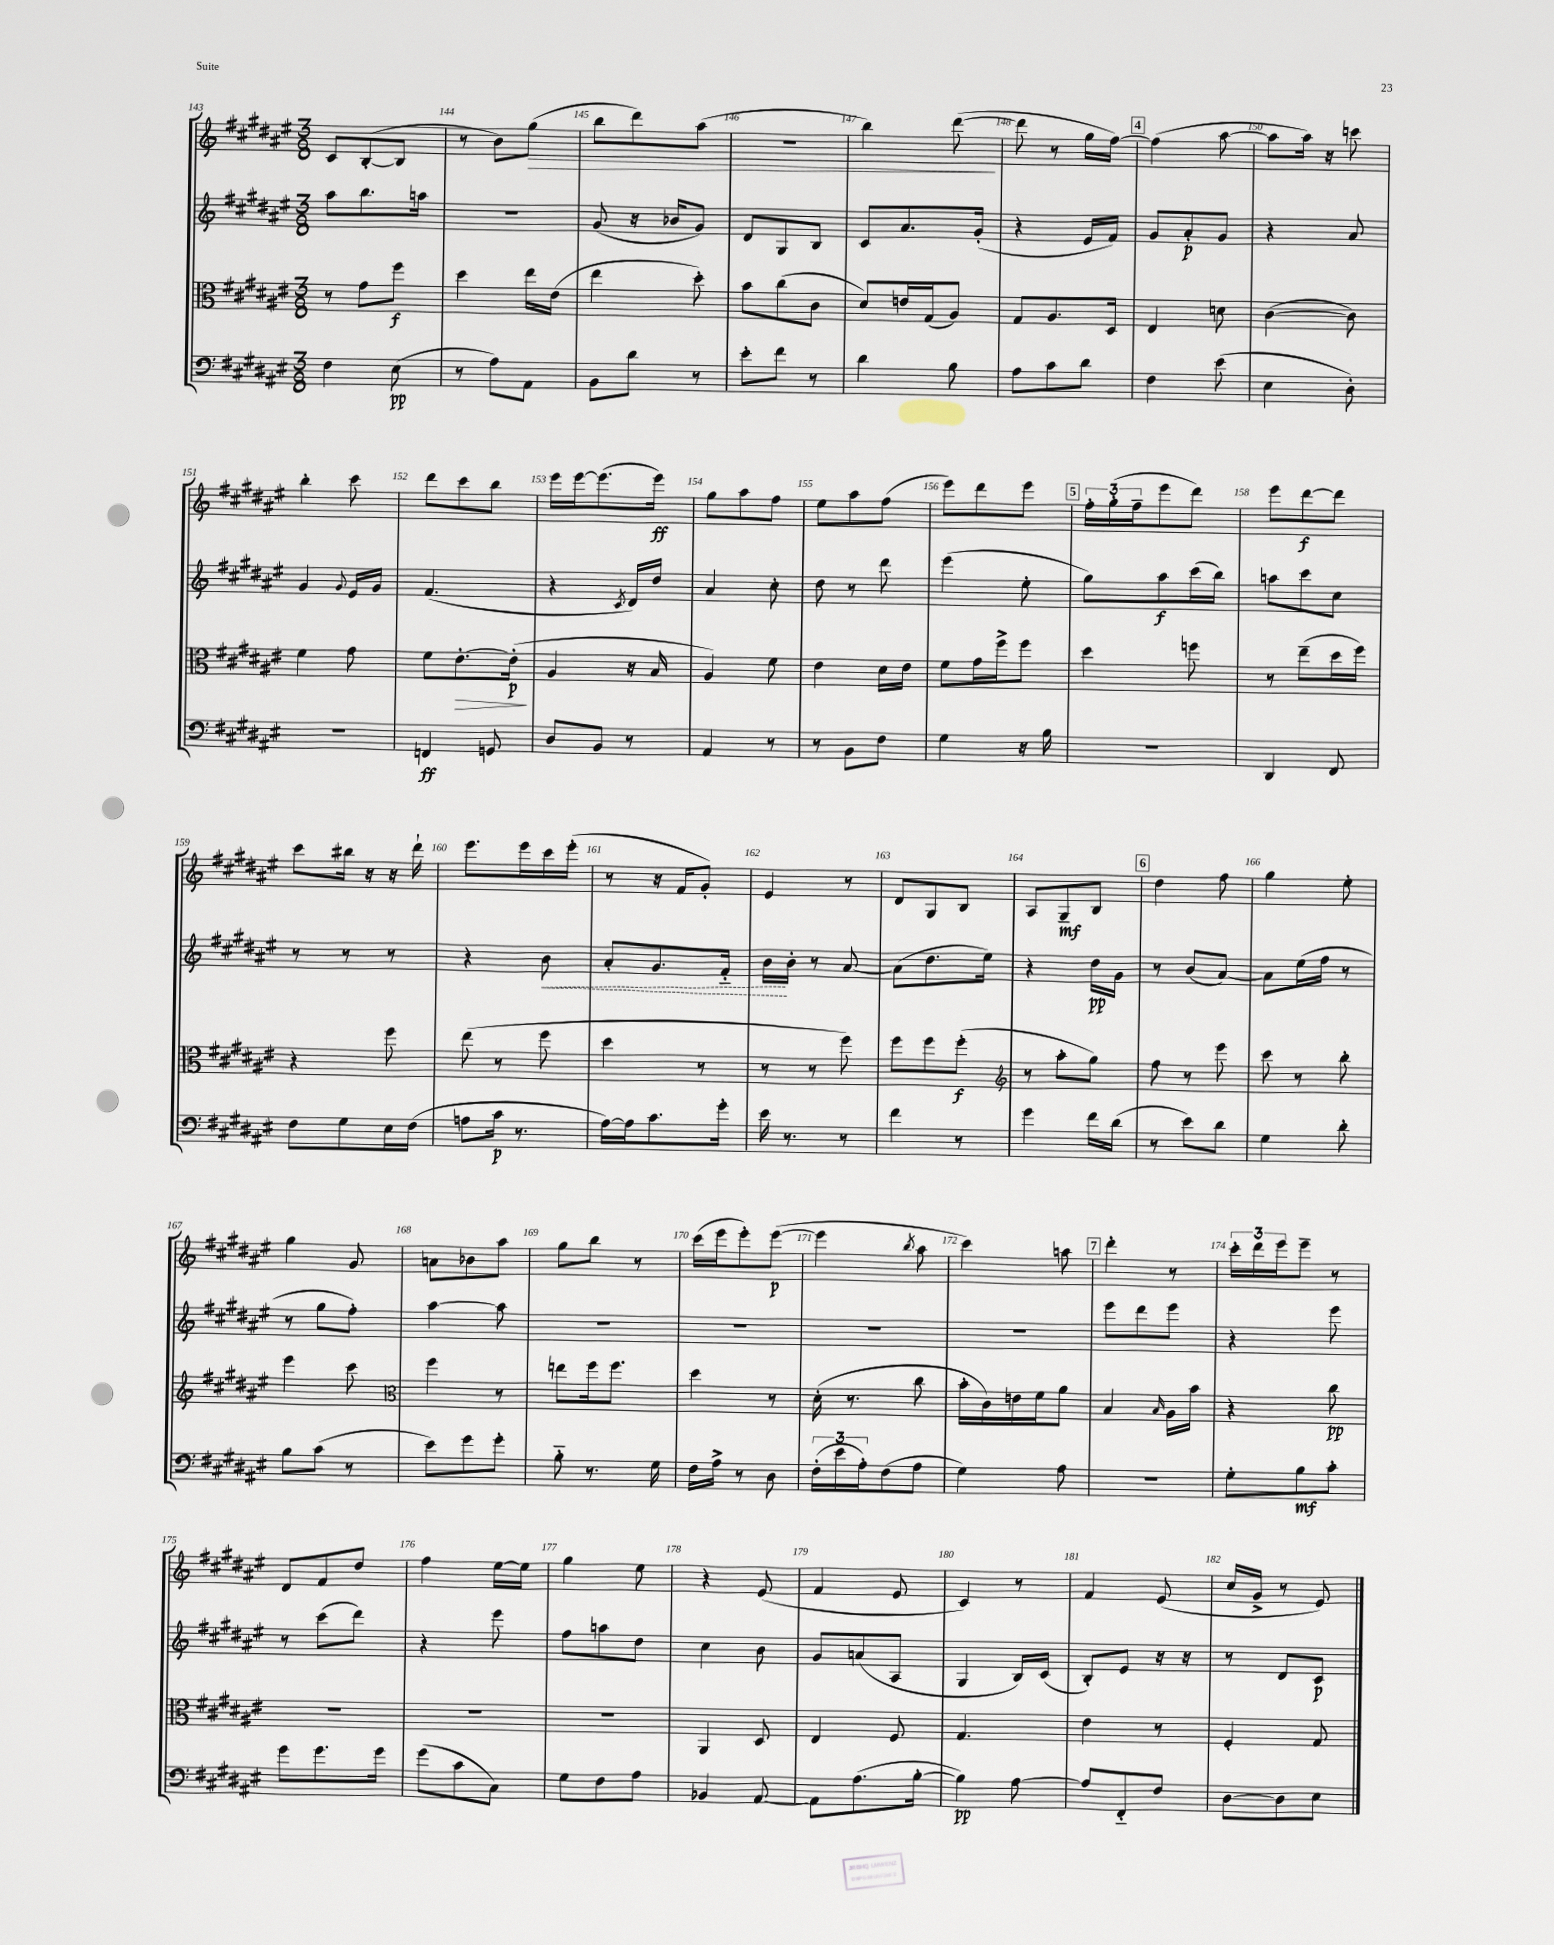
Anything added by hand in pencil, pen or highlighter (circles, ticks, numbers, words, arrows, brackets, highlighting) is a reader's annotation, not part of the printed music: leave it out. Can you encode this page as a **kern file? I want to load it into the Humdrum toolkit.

**kern	**dynam	**kern	**dynam	**kern	**dynam	**kern	**dynam
*part4	*part4	*part3	*part3	*part2	*part2	*part1	*part1
*staff4	*staff4	*staff3	*staff3	*staff2	*staff2	*staff1	*staff1
*clefF4	*	*clefC3	*	*clefG2	*	*clefG2	*
*k[f#c#g#d#a#e#]	*	*k[f#c#g#d#a#e#]	*	*k[f#c#g#d#a#e#]	*	*k[f#c#g#d#a#e#]	*
*M3/8	*	*M3/8	*	*M3/8	*	*M3/8	*
=143	=143	=143	=143	=143	=143	=143	=143
4F#\	.	8r	.	8aa#\L	.	8c#/L	.
.	.	8g#\L	.	8.bb\	.	([8B'/	.
(8E#\	pp	8ff#\J	f	.	.	8B/J]	.
.	.	.	.	16aan\Jk	.	.	.
=144	=144	=144	=144	=144	=144	=144	=144
8r	.	4dd#\	.	4.r	.	8r	.
8A#\L)	.	.	.	.	.	8b\L)	.
!	!	!	!	!	!	!	!LO:HP:b
8AA#\J	.	16ee#\LL	.	.	.	(8gg#\J	>
.	.	(16e#\JJ	.	.	.	.	.
=145	=145	=145	=145	=145	=145	=145	=145
8BB\L	.	4ee#\	.	(8g#/	.	8bb\L	.
8d#\J	.	.	.	16r	.	8ddd#\)	.
.	.	.	.	16b-X/KL	.	.	.
8r	.	8dd#'\)	.	8g#/J)	.	(8aa#\J	.
=146	=146	=146	=146	=146	=146	=146	=146
8e#'\L	.	8b\L	.	8d#/L	.	4.r	.
8f#\J	.	(8cc#\	.	8G#/	.	.	.
8r	.	8c#\J	.	8B/J	.	.	.
=147	=147	=147	=147	=147	=147	=147	=147
4d#\	.	8d#/L)	.	8c#/L	.	4bb\)	.
.	.	16en/L	.	8.a#/	.	.	.
.	.	(16G#/J	.	.	.	.	.
8B\	.	8A#/J)	.	.	.	([8ddd#\	.
.	.	.	.	(16g#'/Jk	.	.	.
.	.	.	.	.	.	.	]
=148	=148	=148	=148	=148	=148	=148	=148
8A#\L	.	8G#/L	.	4r	.	8ddd#\]	.
8c#\	.	8.A#/	.	.	.	8r	.
8d#\J	.	.	.	16e#/LL	.	16gg#\LL	.
.	.	16D#/Jk	.	16f#/JJ)	.	[16ff#\JJ)	.
!!LO:REH:place=s1:t=4
=149	=149	=149	=149	=149	=149	=149	=149
4F#\	.	4E#/	.	8g#/L	.	(4ff#\]	.
.	.	.	.	8a#'/	p	.	.
(8e#\	.	8dn\	.	8g#/J	.	[8aa#\	.
=150	=150	=150	=150	=150	=150	=150	=150
4E#\	.	([4c#\	.	4r	.	8aa#\L]	.
.	.	.	.	.	.	16aa#\Jk)	.
.	.	.	.	.	.	16r	.
8D#'\)	.	8c#\])	.	8a#/	.	8cccn\	.
!!LO:LB:g=z
=151	=151	=151	=151	=151	=151	=151	=151
4.r	.	4f#\	.	4g#/	.	4bb'\	.
.	.	.	.	8qqg#/	.	.	.
.	.	8g#\	.	16e#/LL	.	8ccc#\	.
.	.	.	.	16g#/JJ	.	.	.
=152	=152	=152	=152	=152	=152	=152	=152
4FFn/	ff	8f#\L	.	(4.f#/	.	8ddd#\L	.
!	!	!	!LO:HP:b	!	!	!	!
.	.	[8.e#'\	>	.	.	8ccc#\	.
8GGn/	.	.	.	.	.	8bb\J	.
.	.	(16e#'\Jk]	p	.	.	.	.
.	.	.	]	.	.	.	.
=153	=153	=153	=153	=153	=153	=153	=153
8D#/L	.	4A#/	.	4r	.	16eee#\LL	.
.	.	.	.	.	.	[16eee#\J	.
8BB/J	.	.	.	.	.	(8.eee#\]	.
.	.	.	.	8qc#/	.	.	.
8r	.	16r	.	16d#/LL)	.	.	.
.	.	16B/	.	16dd#/JJ	.	16eee#\Jk)	ff
=154	=154	=154	=154	=154	=154	=154	=154
4AA#/	.	4A#/)	.	4a#/	.	8gg#\L	.
.	.	.	.	.	.	8aa#\	.
8r	.	8f#\	.	8cc#'\	.	8ff#\J	.
=155	=155	=155	=155	=155	=155	=155	=155
8r	.	4e#\	.	8dd#\	.	8ee#\L	.
8BB\L	.	.	.	8r	.	8aa#\	.
8F#\J	.	16d#\LL	.	8ddd#\	.	(8ff#\J	.
.	.	16e#\JJ	.	.	.	.	.
=156	=156	=156	=156	=156	=156	=156	=156
4G#\	.	8f#\L	.	(4eee#\	.	8eee#\L)	.
.	.	16g#\L	.	.	.	8ddd#\	.
.	.	16ff#^\J	.	.	.	.	.
16r	.	8ff#\J	.	8ee#'\	.	8eee#\J	.
16B\	.	.	.	.	.	.	.
!!LO:REH:place=s1:t=5
=157	=157	=157	=157	=157	=157	=157	=157
4.r	.	4dd#\	.	8gg#\L)	.	24ff#'\LL	.
.	.	.	.	.	.	(24gg#'\	.
.	.	.	.	.	.	24ff#~\J	.
.	.	.	.	8aa#\	f	8eee#\	.
.	.	8ffn\	.	(16ccc#\L	.	8ddd#\J)	.
.	.	.	.	16bb\JJ)	.	.	.
=158	=158	=158	=158	=158	=158	=158	=158
4DD#/	.	8r	.	8aan\L	.	8eee#\L	.
.	.	(8ee#~\L	.	8ccc#\	.	[8ddd#\	f
8FF#/	.	16dd#\L	.	8cc#\J	.	8ddd#\J]	.
.	.	16ff#\JJ)	.	.	.	.	.
!!LO:LB:g=z
=159	=159	=159	=159	=159	=159	=159	=159
8F#\L	.	4r	.	8r	.	8ccc#\L	.
8G#\	.	.	.	8r	.	16bb#X\Jk	.
.	.	.	.	.	.	16r	.
16E#\L	.	8ff#\	.	8r	.	16r	.
(16F#\JJ	.	.	.	.	.	16ddd#`\	.
=160	=160	=160	=160	=160	=160	=160	=160
8An\L	.	(8ee#\	.	4r	.	8.eee#\L	.
16c#\Jk	p	8r	.	.	.	.	.
8.r	.	.	.	.	.	16eee#\L	.
!	!	!	!	!	!LO:HP:b	!	!
.	.	8ff#\	.	8b\	<	16ccc#\	.
.	.	.	.	.	.	(16eee#'\JJ	.
=161	=161	=161	=161	=161	=161	=161	=161
[16A#\LL)	.	4dd#\	.	8a#'/L	.	8r	.
16A#\J]	.	.	.	.	.	.	.
8.c#\	.	.	.	8.g#/	.	16r	.
.	.	.	.	.	.	16f#/KL	.
.	.	8r	.	.	.	8g#'/J)	.
16g#'\Jk	.	.	.	16f#/Jk	.	.	.
=162	=162	=162	=162	=162	=162	=162	=162
16e#\	.	8r	.	16b\LL	.	4e#/	.
8.r	.	.	.	16b'\JJ	[	.	.
.	.	8r	.	8r	.	.	.
8r	.	8ff#\)	.	[8a#/	.	8r	.
=163	=163	=163	=163	=163	=163	=163	=163
4f#\	.	8ff#\L	.	(8a#\L]	.	8d#/L	.
.	.	8ff#\	.	8.dd#\	.	8G#/	.
8r	.	(8ff#'\J	f	.	.	8B/J	.
.	.	.	.	16ee#\Jk)	.	.	.
=164	=164	=164	=164	=164	=164	=164	=164
*	*	*clefG2	*	*	*	*	*
4g#\	.	8r	.	4r	.	8A#/L	.
.	.	8aa#'\L	.	.	.	8G#~/	mf
16f#\LL	.	8gg#\J)	.	16dd#\LL	pp	8B/J	.
(16d#\JJ	.	.	.	16g#\JJ	.	.	.
!!LO:REH:place=s1:t=6
=165	=165	=165	=165	=165	=165	=165	=165
8r	.	8ff#\	.	8r	.	4dd#\	.
8e#\L)	.	8r	.	(8b/L	.	.	.
8d#\J	.	8eee#\	.	[8a#/J)	.	8ff#\	.
=166	=166	=166	=166	=166	=166	=166	=166
4G#\	.	8ccc#\	.	8a#\L]	.	4gg#\	.
.	.	8r	.	(16ee#\L	.	.	.
.	.	.	.	16ff#\JJ	.	.	.
8d#'\	.	8bb'\	.	8r	.	8ee#'\	.
!!LO:LB:g=z
=167	=167	=167	=167	=167	=167	=167	=167
8B\L	.	4eee#\	.	8r	.	4gg#\	.
(8c#\J	.	.	.	8gg#\L	.	.	.
8r	.	8ccc#\	.	8ff#'\J)	.	8g#/	.
=168	=168	=168	=168	=168	=168	=168	=168
*	*	*clefC3	*	*	*	*	*
8e#\L)	.	4ff#\	.	[4aa#\	.	8an\L	.
8g#\	.	.	.	.	.	8b-X\	.
8g#'\J	.	8r	.	8aa#\]	.	8aa#\J	.
=169	=169	=169	=169	=169	=169	=169	=169
8B\	.	8een\L	.	4.r	.	8gg#\L	.
8.r	.	16ff#\k	.	.	.	8bb\J	.
.	.	8.ff#\J	.	.	.	.	.
.	.	.	.	.	.	8r	.
16G#\	.	.	.	.	.	.	.
=170	=170	=170	=170	=170	=170	=170	=170
16F#\LL	.	4dd#\	.	4.r	.	(16ccc#\LL	.
16A#^\JJ	.	.	.	.	.	16eee#\J	.
8r	.	.	.	.	.	8eee#'\)	.
8D#\	.	8r	.	.	.	([8eee#\J	p
=171	=171	=171	=171	=171	=171	=171	=171
(24F#'\LL	.	(16d#'\	.	4.r	.	4eee#\]	.
24e#\	.	.	.	.	.	.	.
.	.	8.r	.	.	.	.	.
24A#'\J)	.	.	.	.	.	.	.
(8F#\	.	.	.	.	.	.	.
.	.	.	.	.	.	8qbb/	.
8A#\J	.	8cc#\	.	.	.	8aa#\	.
=172	=172	=172	=172	=172	=172	=172	=172
4G#\)	.	16b'\LL	.	4.r	.	4ccc#\)	.
.	.	16c#\)	.	.	.	.	.
.	.	16en\	.	.	.	.	.
.	.	16f#\J	.	.	.	.	.
8A#\	.	8a#\J	.	.	.	8aan\	.
!!LO:REH:place=s1:t=7
=173	=173	=173	=173	=173	=173	=173	=173
4.r	.	4B/	.	8eee#\L	.	4ddd#'\	.
.	.	.	.	8ddd#\	.	.	.
.	.	16qqB/	.	.	.	.	.
.	.	16A#\LL	.	8eee#\J	.	8r	.
.	.	16b\JJ	.	.	.	.	.
=174	=174	=174	=174	=174	=174	=174	=174
8G#'\L	.	4r	.	4r	.	24ccc#'\LL	.
.	.	.	.	.	.	24ddd#\	.
.	.	.	.	.	.	24eee#\J	.
8B\	mf	.	.	.	.	8eee#~\J	.
8c#'\J	.	8cc#\	pp	8eee#\	.	8r	.
!!LO:LB:g=z
=175	=175	=175	=175	=175	=175	=175	=175
8g#\L	.	4.r	.	8r	.	8d#/L	.
8.g#\	.	.	.	(8ccc#\L	.	8f#/	.
.	.	.	.	8ddd#\J)	.	8dd#/J	.
16g#\Jk	.	.	.	.	.	.	.
=176	=176	=176	=176	=176	=176	=176	=176
(8g#\L	.	4.r	.	4r	.	4ff#\	.
8c#\	.	.	.	.	.	.	.
8C#\J)	.	.	.	8eee#\	.	[16ee#\LL	.
.	.	.	.	.	.	16ee#\JJ]	.
=177	=177	=177	=177	=177	=177	=177	=177
8G#\L	.	4.r	.	8ff#\L	.	4gg#\	.
8F#\	.	.	.	8aan\	.	.	.
8A#\J	.	.	.	8dd#\J	.	8ee#\	.
=178	=178	=178	=178	=178	=178	=178	=178
4BB-X/	.	4AA#/	.	4cc#\	.	4r	.
[8AA#/	.	8D#/	.	8b\	.	(8e#/	.
=179	=179	=179	=179	=179	=179	=179	=179
8AA#\L]	.	4E#/	.	8g#/L	.	4f#/	.
(8.A#\	.	.	.	(8an/	.	.	.
.	.	8F#/	.	8A#/J	.	8e#/	.
[16B'\Jk	.	.	.	.	.	.	.
=180	=180	=180	=180	=180	=180	=180	=180
4B\])	pp	4.G#/	.	4G#/	.	4c#/)	.
[8A#\	.	.	.	16B/LL)	.	8r	.
.	.	.	.	(16c#/JJ	.	.	.
=181	=181	=181	=181	=181	=181	=181	=181
8A#/L]	.	4e#\	.	8B'/L)	.	4f#/	.
8FF#/	.	.	.	8e#/J	.	.	.
8F#/J	.	8r	.	16r	.	(8e#/	.
.	.	.	.	16r	.	.	.
=182	=182	=182	=182	=182	=182	=182	=182
[8D#\L	.	4F#'/	.	8r	.	16cc#/LL	.
.	.	.	.	.	.	16g#^/JJ	.
8D#\]	.	.	.	8d#/L	.	8r	.
8E#\J	.	8G#/	.	8c#/J	p	8e#/)	.
==	==	==	==	==	==	==	==
*-	*-	*-	*-	*-	*-	*-	*-
